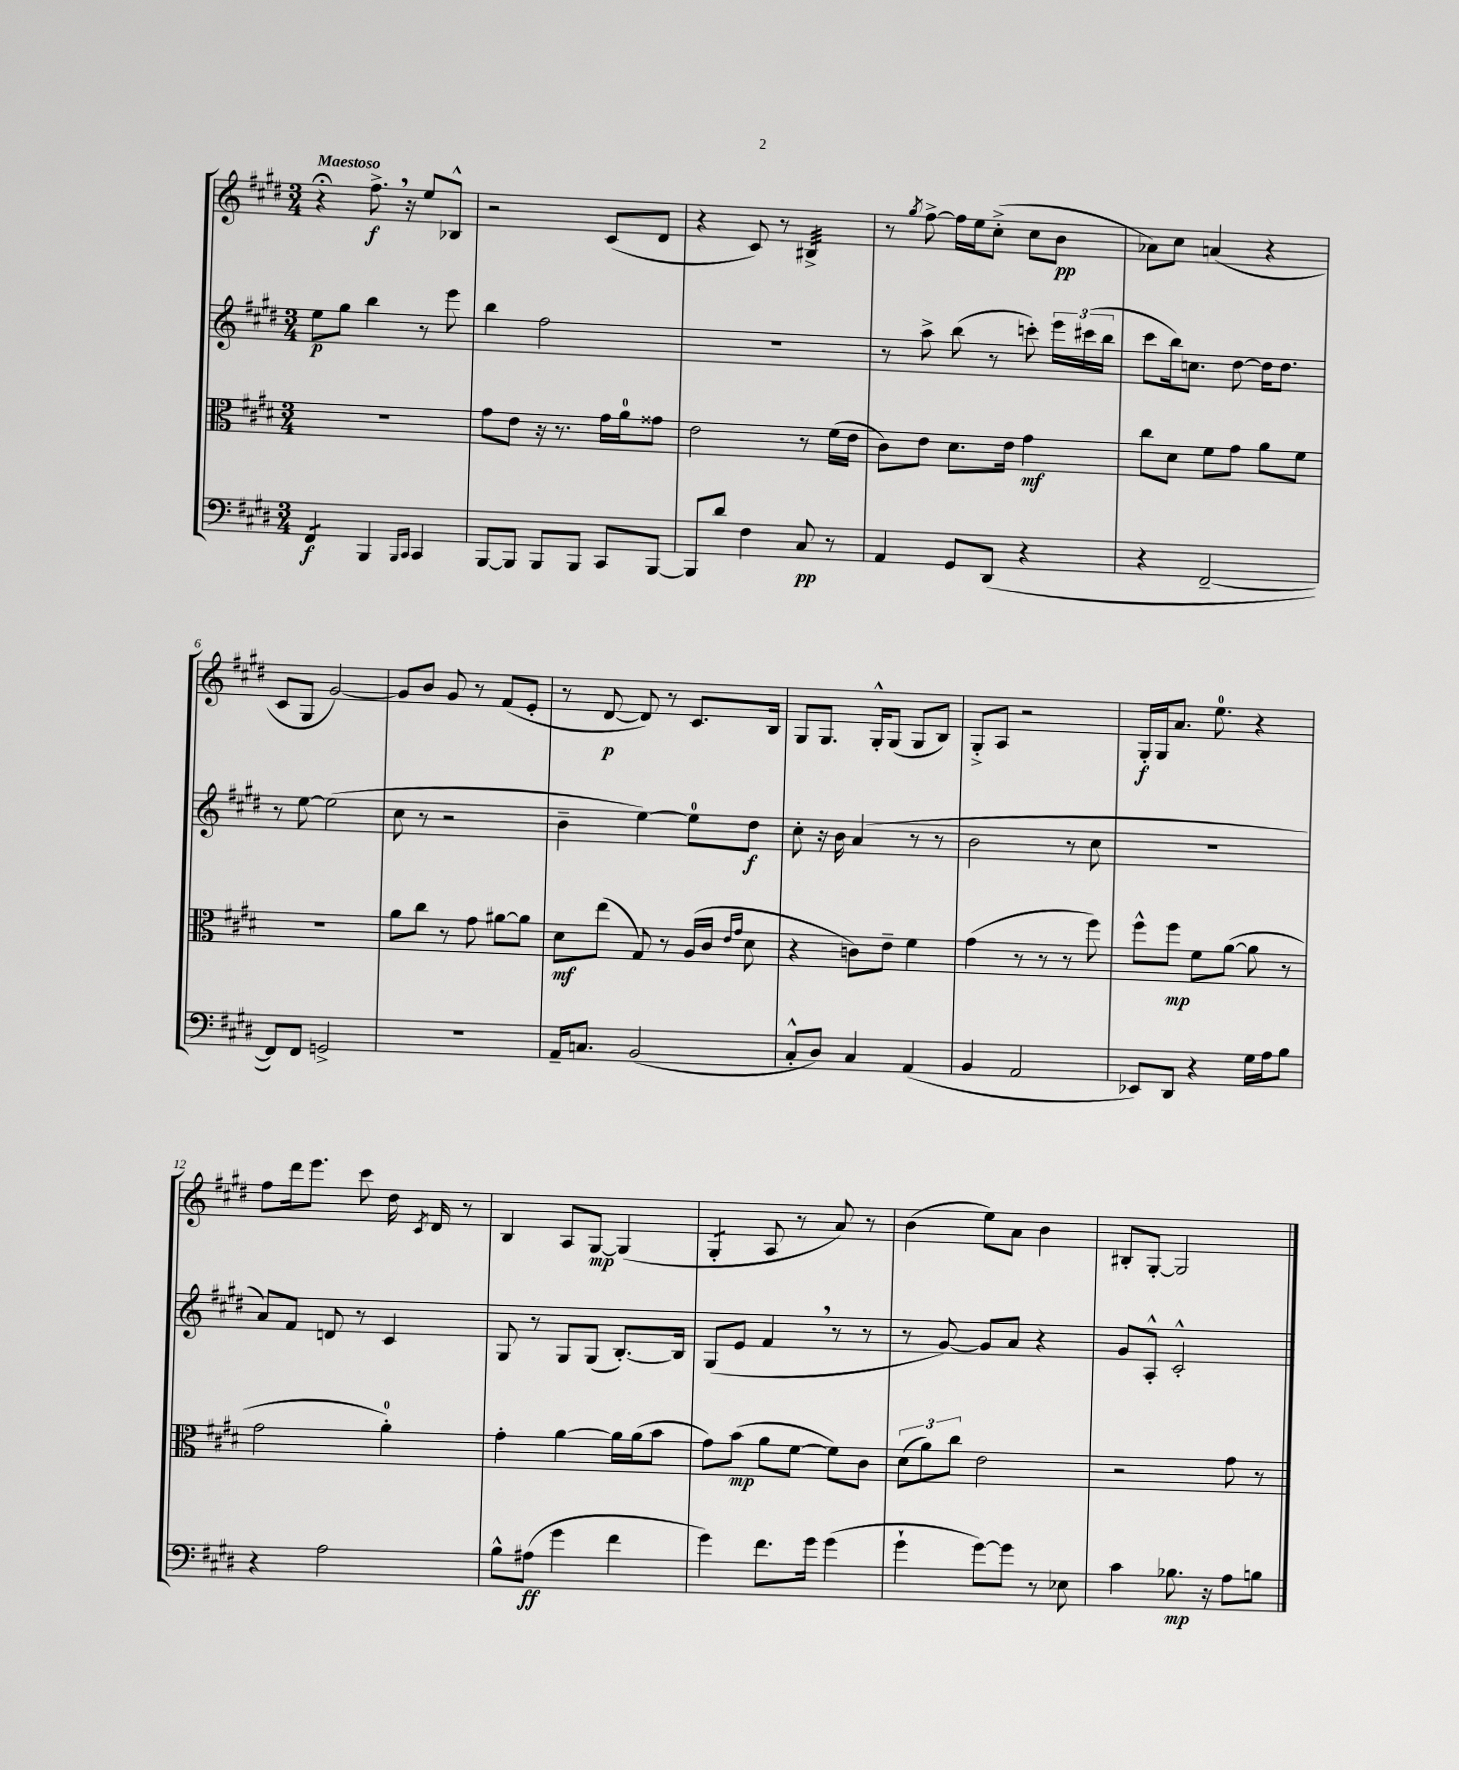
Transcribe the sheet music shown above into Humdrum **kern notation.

**kern	**kern	**kern	**kern
*staff4	*staff3	*staff2	*staff1
*clefF4	*clefC3	*clefG2	*clefG2
*k[f#c#g#d#]	*k[f#c#g#d#]	*k[f#c#g#d#]	*k[f#c#g#d#]
*M3/4	*M3/4	*M3/4	*M3/4
4FF#	2.r	8ee	4r;
.	.	8gg#	.
4BBB	.	4bb	8.ff#^
.	.	.	16r
16qqBBB	.	.	.
16qqCC#	.	.	.
4CC#	.	8r	8ee
.	.	8eee	8B-^^
=	=	=	=
[8BBB	8g#	4bb	2r
8BBB]	8e	.	.
8BBB	16r	2ff#	.
.	8.r	.	.
8BBB	.	.	.
8CC#	16g#	.	(8c#
.	16a	.	.
[8BBB	8g##	.	8d#
=	=	=	=
8BBB]	2e	2.r	4r
8d#	.	.	.
4F#	.	.	8c#)
.	.	.	8r
8C#	8r	.	4B#^
8r	(16f#	.	.
.	16e	.	.
=	=	=	=
4AA	8c#)	8r	8r
.	.	.	8qgg#
.	8e	8aa^	[8ff#^
8GG#	8.d#	(8bb	16ff#]
.	.	.	16ee
(8DD#	.	8r	(8cc#'^
.	16e	.	.
4r	4g#	8ccc')	8cc#
.	.	24eee	8b
.	.	(24ccc#	.
.	.	24bb	.
=	=	=	=
4r	8cc#	8ccc#	8a-)
.	8d#	16bb)	8cc#
.	.	8.cc	.
[2FF#~	8f#	.	(4a
.	8g#	[8dd#	.
.	8a	16dd#]	4r
.	.	8.dd#	.
.	8f#	.	.
=	=	=	=
8FF#])	2.r	8r	8c#
8FF#	.	[8ee	8G#
2GG^	.	(2ee]	[2g#)
=	=	=	=
2.r	8a	8cc#	8g#]
.	8cc#	8r	8b
.	8r	2r	8g#
.	8g#	.	8r
.	[8a#	.	(8f#
.	8a#]	.	8e'
=	=	=	=
16AA~	8d#	4b~	8r
8.C	.	.	.
.	(8ee	.	[8d#
(2BB	8G#)	[4ee)	8d#])
.	8r	.	8r
.	(16A	8ee]	8.c#
.	16c#	.	.
.	16qqe	.	.
.	16qqg#	.	.
.	8d#	8dd#	.
.	.	.	16B
=	=	=	=
8C#'^^	4r	8cc#'	8G#
8D#)	.	16r	8.G#
.	.	16b	.
4C#	8c)	(4a	.
.	.	.	16G#'^^
.	8e~	.	(8G#
(4AA	4f#	8r	8G#
.	.	8r	8B)
=	=	=	=
4BB	(4g#	2b	8G#'^
.	.	.	8A
2AA	8r	.	2r
.	8r	.	.
.	8r	8r	.
.	8ff#)	8cc#	.
=	=	=	=
8EE-)	8ff#^^	2.r	16G#'
.	.	.	16G#
8DD#	8ff#	.	8.a
4r	8f#	.	.
.	.	.	8.ee
.	([8a	.	.
16G#	8a]	.	4r
16A	.	.	.
8B	8r	.	.
=	=	=	=
4r	2g#	8a)	8ff#
.	.	8f#	16ddd#
.	.	.	8.eee
2A	.	8d	.
.	.	8r	8ccc#
.	4a')	4c#	16dd#
.	.	.	8qc#
.	.	.	16d#
.	.	.	8r
=	=	=	=
8B^^	4g#'	8G#	4B
(8A#	.	8r	.
4g#	[4a	8G#	8A
.	.	(8G#	[8G#
4f#	16a]	[8.B')	(4G#]
.	(16a	.	.
.	8b	.	.
.	.	16B]	.
=	=	=	=
4g#)	8g#)	(8G#	4G#'
.	(8b	8e	.
8.f#	8a	4f#	8A
.	[8f#	.	8r
16g#	.	.	.
(4g#	8f#])	8r	8a)
.	8c#	8r	8r
=	=	=	=
4g#`	(12d#	8r	(4b
.	12a)	.	.
.	.	[8g#)	.
.	12cc#	.	.
[8g#)	2e	8g#]	8ee)
8g#]	.	8a	8a
8r	.	4r	4b
8E-	.	.	.
=	=	=	=
4c#	2r	8g#	8B#'
.	.	8A'^^	[8G#'
8.B-	.	2c#'^^	2G#]
16r	.	.	.
8A	8g#	.	.
8B	8r	.	.
==	==	==	==
*-	*-	*-	*-
